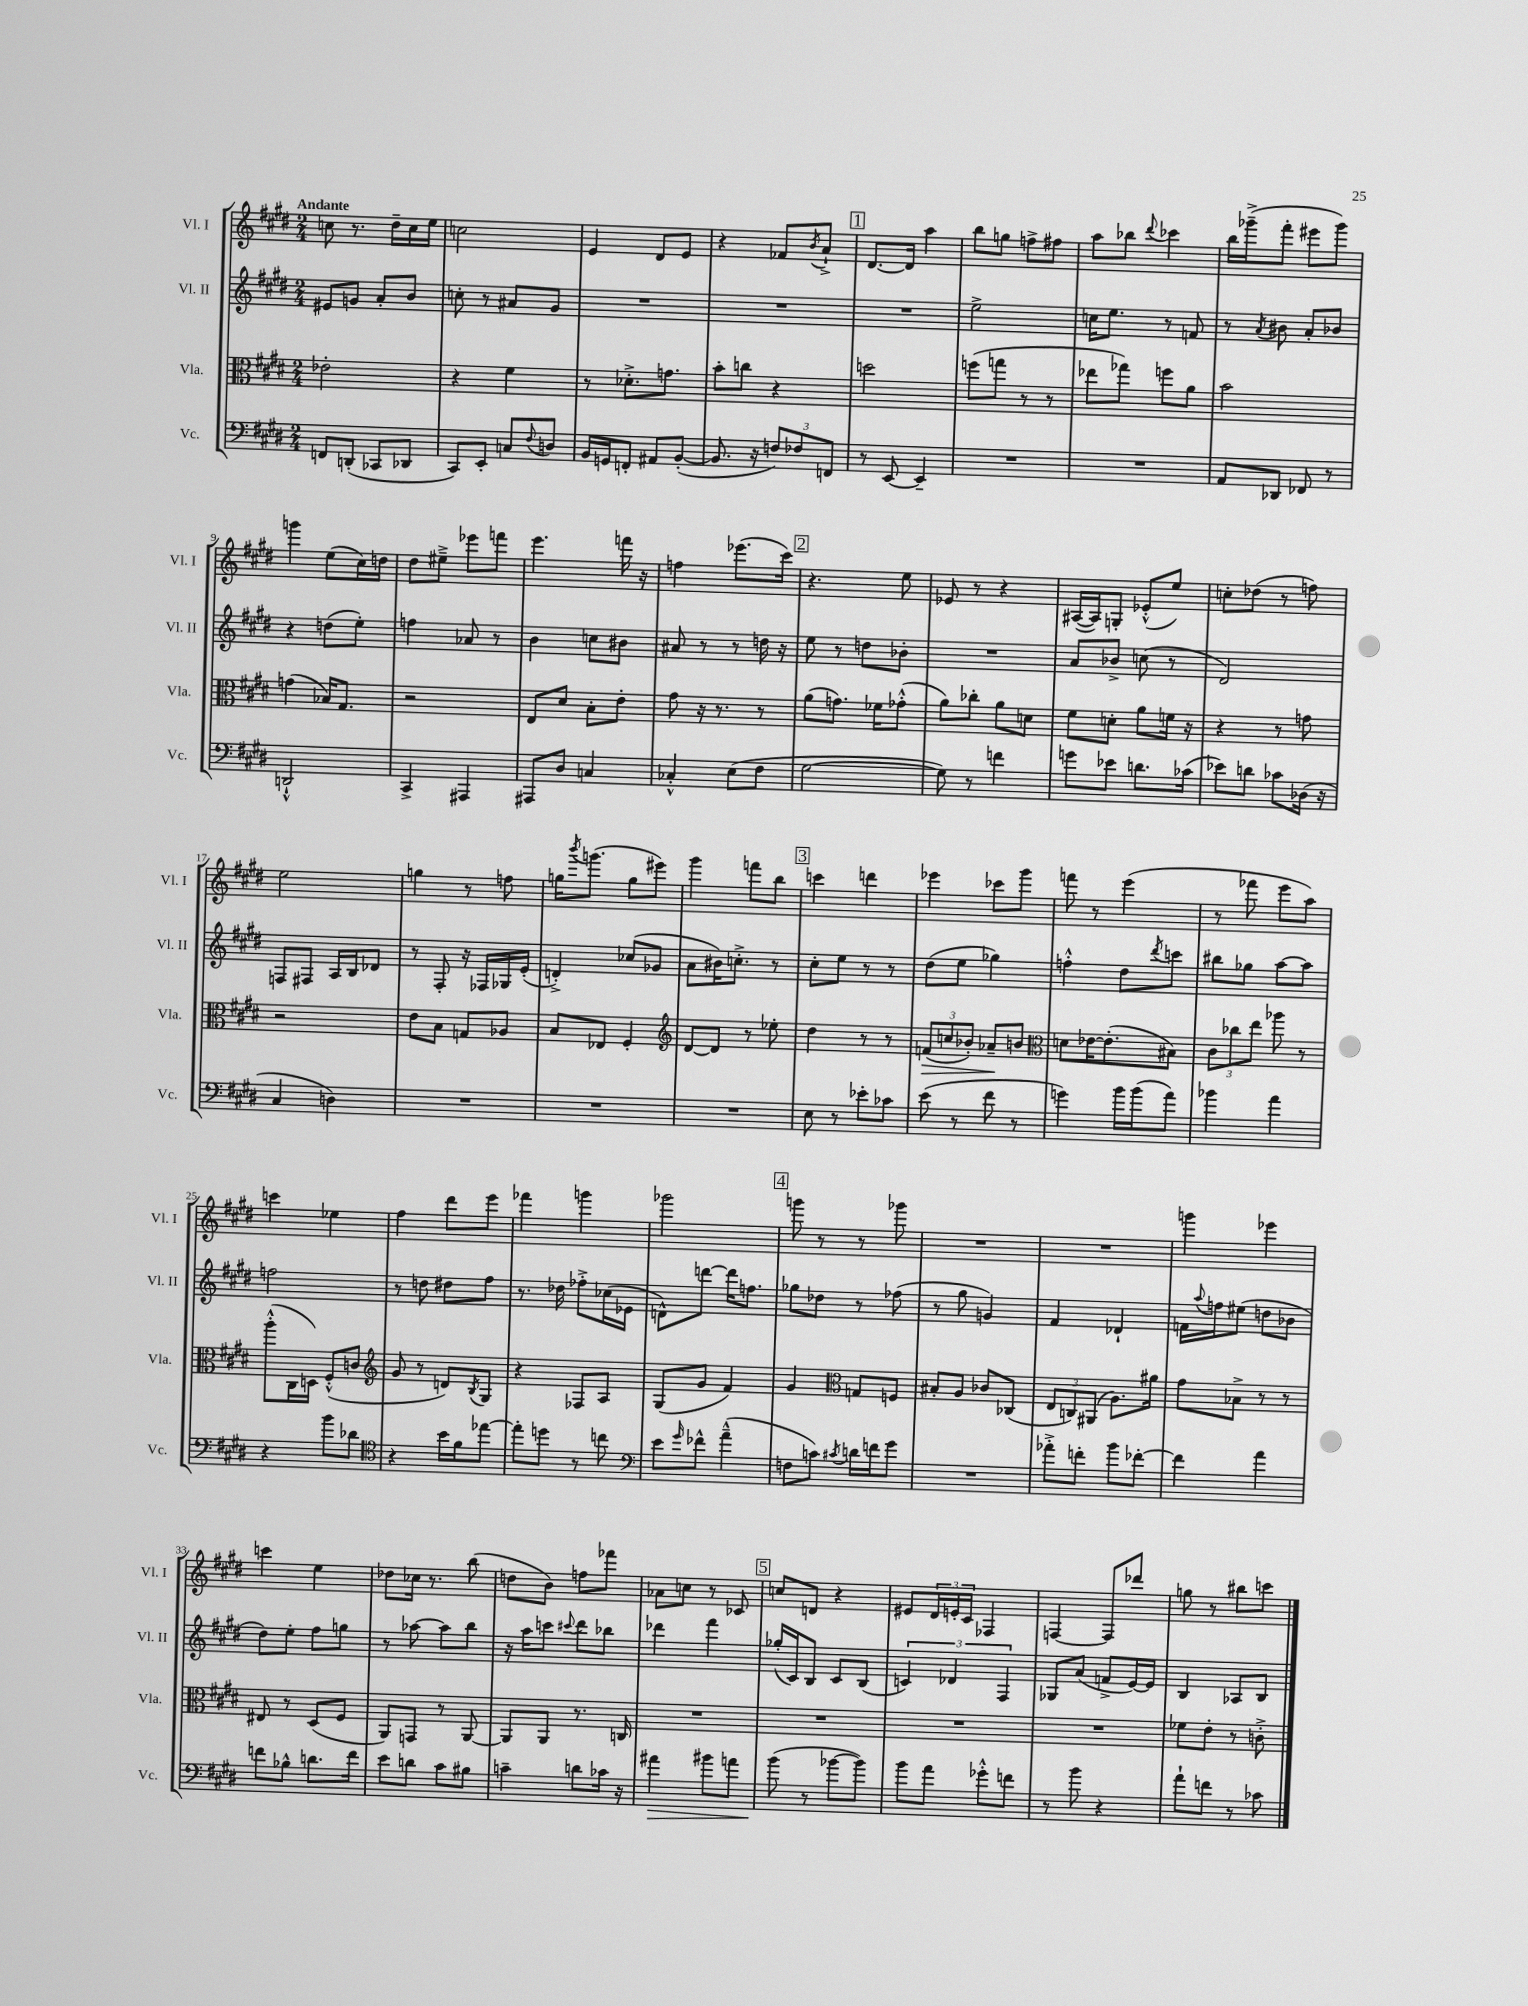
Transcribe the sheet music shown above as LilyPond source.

<<
\new StaffGroup <<
\new Staff = "s0" \with { instrumentName = "Vl. I" shortInstrumentName = "Vl. I" } {
    \clef treble \key e \major \numericTimeSignature \time 2/4 \tempo "Andante"
    c''8 r8. dis''16-- c''16 e''16 |
    c''2 |
    e'4 dis'8 e'8 |
    r4 fes'8 \acciaccatura { b'8 } a'8-!-> |
    \mark \markup { \box "1" } dis'8.~ dis'16 a''4 |
    b''8 g''8 f''8-> fis''8 |
    a''8 bes''8 \appoggiatura { dis'''8 } ces'''4 |
    b''16 ges'''16--->( fis'''8-. eis'''8 ges'''8) |
    g'''4 e''8( cis''16) d''16 |
    dis''8 eis''8---> ees'''8 f'''8 |
    e'''4. f'''16 r16 |
    f''4 ees'''8.( cis'''16) |
    \mark \markup { \box "2" } r4. e''8 |
    ees'8 r8 r4 |
    ais16~( ais16) g8-. ees'8-.-^( e''8) |
    c''8-. des''8( r8 f''8) |
    e''2 |
    g''4 r8 f''8 |
    g''16 \acciaccatura { b'''8 } g'''8.( g''8 eis'''8) |
    gis'''4 f'''8 b''8 |
    \mark \markup { \box "3" } c'''4 d'''4 |
    ees'''4 ces'''8 gis'''8 |
    f'''8 r8 e'''4( |
    r8 fes'''8 e'''8 a''8) |
    c'''4 ees''4 |
    fis''4 dis'''8 e'''8 |
    fes'''4 g'''4 |
    ges'''2 |
    \mark \markup { \box "4" } g'''8 r8 r8 ges'''8 |
    R2 |
    R2 |
    g'''4 ees'''4 |
    c'''4 e''4 |
    des''8 ces''16 r8. b''8( |
    d''8 b'8) f''8 fes'''8 |
    aes'8 c''8 r8 ces'8 |
    \mark \markup { \box "5" } c''8 d'8 r4 |
    eis'8 \tuplet 3/2 { dis'16 e'16-. cis'16 } fes4 |
    f4~ f8 des'''8 |
    g''8 r8 bis''8 c'''8 \bar "|." |
}
\new Staff = "s1" \with { instrumentName = "Vl. II" shortInstrumentName = "Vl. II" } {
    \clef treble \key e \major \numericTimeSignature \time 2/4
    eis'8 g'8 a'8-. b'8 |
    c''8-. r8 ais'8 gis'8 |
    R2 |
    R2 |
    \mark \markup { \box "1" } R2 |
    e''2-> |
    c''16 e''8. r8 f'8 |
    r8 \acciaccatura { a'8 } bis'8 a'8-. bes'8 |
    r4 d''8( e''8-.) |
    f''4 aes'8 r8 |
    b'4 c''8 bis'8 |
    ais'8 r8 r8 d''16 r16 |
    \mark \markup { \box "2" } e''8 r8 d''8 bes'8-. |
    R2 |
    a'8 bes'8-> c''8( r8 |
    dis'2) |
    f8 fis8 a16 b16 des'8 |
    r8 fis8-. r16 fes16 ges16 e'16-.( |
    d'4-.->) ces''8( ges'8 |
    a'8 bis'16) c''8.-.-> r8 |
    \mark \markup { \box "3" } cis''8-. e''8 r8 r8 |
    dis''8( e''8 ges''4) |
    f''4-.-^ dis''8 \acciaccatura { dis'''8 } c'''8 |
    bis''8 ges''8 a''8~ a''8 |
    f''2 |
    r8 d''8 dis''8 fis''8 |
    r8. des''16 fes''8-.-> ces''16( ees'16 |
    d'8-^) d'''8~ d'''16 f''8. |
    \mark \markup { \box "4" } ges''8 des''8 r8 fes''8( |
    r8 gis''8 g'4) |
    fis'4 des'4-! |
    f'16 \appoggiatura { a''8 } f''16 eis''8( d''8 bes'8 |
    dis''8) e''8-. fis''8 g''8 |
    r8 aes''8~ aes''8 b''8 |
    r16 a''16 c'''8 \appoggiatura { cis'''8 } dis'''8 bes''8 |
    des'''4 fis'''4 |
    \mark \markup { \box "5" } ges''16-.( cis'16) b8 cis'8 b8( |
    \tuplet 3/2 { c'4) des'4 fis4 } |
    ges8 a'8( f'8-> e'16~) e'16 |
    b4 aes8 b8 \bar "|." |
}
\new Staff = "s2" \with { instrumentName = "Vla." shortInstrumentName = "Vla." } {
    \clef alto \key e \major \numericTimeSignature \time 2/4
    ees'2-. |
    r4 fis'4 |
    r8 des'8.-.-> g'8. |
    b'8-. c''8 r4 |
    \mark \markup { \box "1" } d''2 |
    f''8( g''8 r8 r8 |
    ees''8 ges''8) f''8 a'8 |
    b'2 |
    g'4( bes16) gis8. |
    r2 |
    e8 dis'8 b8-. e'8-. |
    gis'8 r16 r8. r8 |
    \mark \markup { \box "2" } a'8( g'8.) fes'16 ges'8-.-^( |
    a'8) ces''8-. a'8 d'8 |
    fis'8 d'8-. a'8 f'16 r16 |
    r4 r8 g'8 |
    r2 |
    e'8 b8 g8 aes8 |
    b8 ees8 fis4-. |
    \clef treble dis'8~ dis'8 r8 ees''8-. |
    \mark \markup { \box "3" } dis''4 r8 r8 |
    \tuplet 3/2 { f'8\>( c''8 bes'8-.) } aes'8--\! b'8 |
    \clef alto d'8 ees'16~ ees'8.-.( bis8) |
    \tuplet 3/2 { cis'8 ces''8 e''8 } aes''8 r8 |
    a''8-.-^( cis16 d16) fis8-.-^( c'8 |
    \clef treble gis'8 r8 d'8) \acciaccatura { b8 } gis8 |
    r4 fes8 a8 |
    gis8( gis'8 fis'4) |
    \mark \markup { \box "4" } gis'4 \clef alto g8 f8 |
    bis8-. a8 ces'8 ces8( |
    \tuplet 3/2 { e8 c8) ais,8( } a8.) ais'16 |
    gis'8 bes8-> r8 r8 |
    eis8 r8 dis8( fis8 |
    a,8) g,8 r8 a,8~ |
    a,8 a,8 r8. c16 |
    R2 |
    \mark \markup { \box "5" } R2 |
    R2 |
    R2 |
    fes'8 e'8-. r8 c'8-.-> \bar "|." |
}
\new Staff = "s3" \with { instrumentName = "Vc." shortInstrumentName = "Vc." } {
    \clef bass \key e \major \numericTimeSignature \time 2/4
    f,8 d,8-.( ces,8 des,8 |
    cis,8) e,8-. c8 \appoggiatura { fis8 } d8 |
    b,16 g,16 f,8-. ais,8 b,8~-.( |
    b,8. r16 \tuplet 3/2 { f8) fes8 f,8 } |
    \mark \markup { \box "1" } r8 e,8~ e,4-- |
    R2 |
    R2 |
    a,8 des,8 fes,8 r8 |
    d,2-!-^ |
    cis,4-> ais,,4 |
    ais,,8 dis8 c4 |
    ces4-.-^ e8( fis8 |
    \mark \markup { \box "2" } gis2~ |
    gis8) r8 f'4 |
    g'8 ees'8 d'8. ces'16( |
    ees'8) d'8 ces'8 des16( r16 |
    cis4 d4) |
    R2 |
    R2 |
    R2 |
    \mark \markup { \box "3" } e8 r8 ees'8-. ces'8 |
    e'8( r8 fis'8 r8 |
    g'4) b'16 b'16( a'8) |
    bes'4 a'4 |
    r4 b'8 des'8 |
    \clef tenor r4 b'16 fis'16 ees''8~ |
    ees''8-. d''8 r8 c''8 |
    \clef bass e'8 \grace { gis'16 } fes'8-^ a'4---^( |
    \mark \markup { \box "4" } f8 c'8) \acciaccatura { cis'8 } d'16 f'16 gis'8 |
    R2 |
    aes'8-.-> f'8-. b'8 fes'8~-. |
    fes'4 a'4 |
    f'8 bes8-^ d'8. f'16 |
    e'8 d'8 cis'8 bis8 |
    c'4-- d'8 ces'16 r16 |
    ais'4\> bis'8 a'8 |
    \mark \markup { \box "5" } b'8\!( r8 bes'8~ bes'8) |
    b'8 a'8 ges'8-.-^ f'8 |
    r8 b'8 r4 |
    a'8-! f'8 r8 ces'8 \bar "|." |
}
>>
>>
